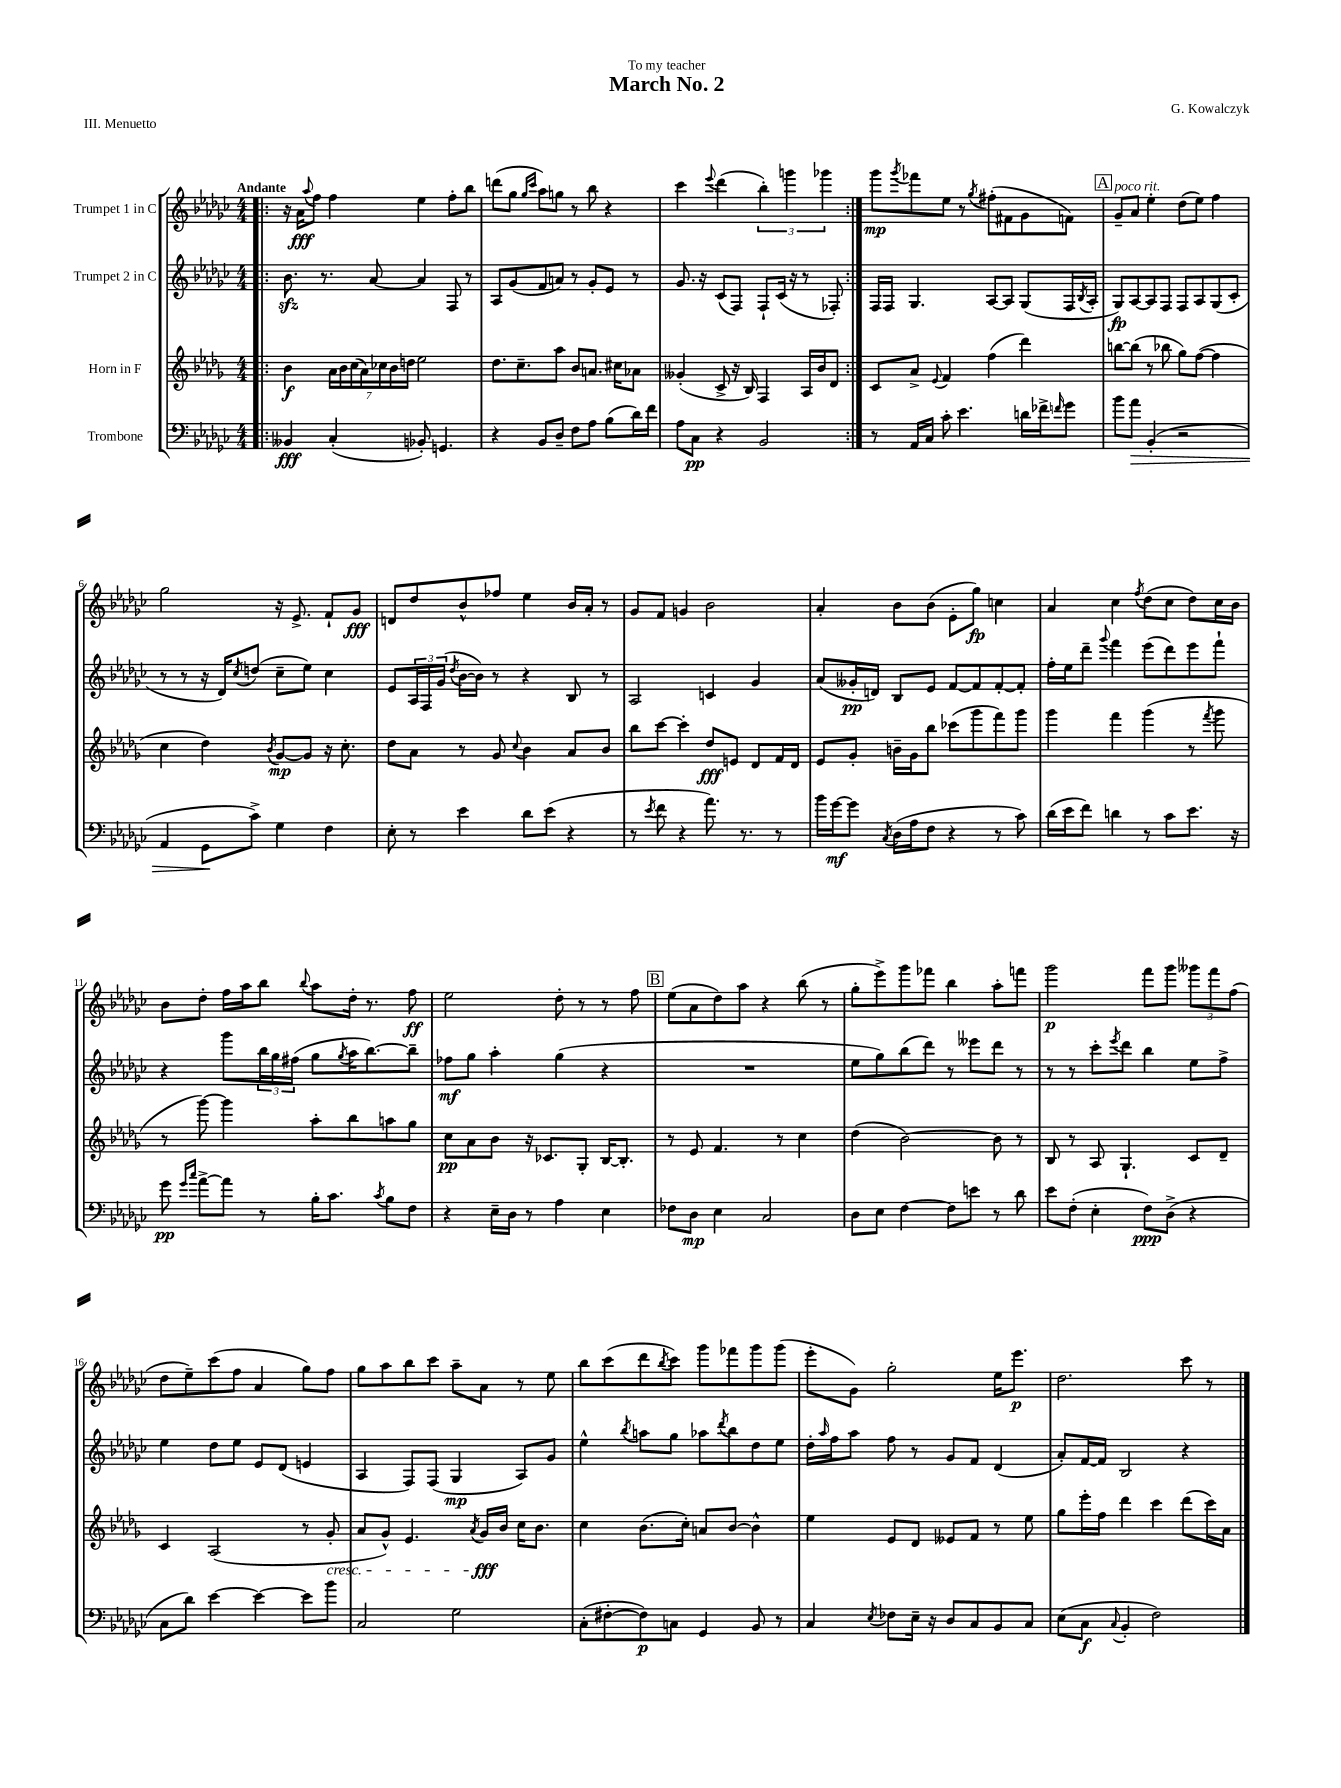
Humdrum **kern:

**kern	**dynam	**kern	**dynam	**kern	**dynam	**kern	**dynam
*part4	*part4	*part3	*part3	*part2	*part2	*part1	*part1
*staff4	*staff4	*staff3	*staff3	*staff2	*staff2	*staff1	*staff1
*I"Trombone	*	*I"Horn in F	*	*I"Trumpet 2 in C	*	*I"Trumpet 1 in C	*
*clefF4	*	*clefG2	*	*clefG2	*	*clefG2	*
*k[b-e-a-d-g-c-]	*	*k[b-e-a-d-g-]	*	*k[b-e-a-d-g-c-]	*	*k[b-e-a-d-g-c-]	*
*M4/4	*	*M4/4	*	*M4/4	*	*M4/4	*
=1!|:	=1!|:	=1!|:	=1!|:	=1!|:	=1!|:	=1!|:	=1!|:
!	!	!	!	!	!	!LO:TX:a:B:t=Andante	!
4BB--X/	fff	4b-\	f	8.b-zz\	.	16r	.
.	.	.	.	.	.	16a-\KL	fff
.	.	.	.	.	.	8qqaa-/	.
.	.	.	.	.	.	8ff\J	.
.	.	.	.	8.r	.	.	.
(4C-'/	.	28a-\LL	.	.	.	4ff\	.
.	.	28b-\	.	.	.	.	.
.	.	(28cc\	.	.	.	.	.
.	.	28a-\)	.	.	.	.	.
.	.	.	.	[8a-/	.	.	.
.	.	28cc-X\	.	.	.	.	.
.	.	28b-\	.	.	.	.	.
.	.	28ddn\JJ	.	.	.	.	.
8BB-X'/)	.	2ee-\	.	4a-/]	.	4ee-\	.
4.GGn/	.	.	.	.	.	.	.
.	.	.	.	8F/	.	8ff'\L	.
.	.	.	.	8r	.	8bb-\J	.
=2	=2	=2	=2	=2	=2	=2	=2
4r	.	8.dd-\L	.	8A-/L	.	(8dddn\L	.
.	.	.	.	(8g-/	.	8gg-\J	.
.	.	8.cc~\	.	.	.	.	.
.	.	.	.	.	.	16qqgg-/LL	.
.	.	.	.	.	.	16qqccc-/JJ	.
8BB-/L	.	.	.	8f/	.	8aa-\L)	.
8D-~/J	.	8aa-\J	.	8an/J)	.	8ggn\J	.
8F\L	.	8b-/L	.	8r	.	8r	.
8A-\J	.	8.an/J	.	8g-'/L	.	8bb-\	.
(8B-\L	.	.	.	8e-/J	.	4r	.
.	.	16cc#X\KL	.	.	.	.	.
16d-\L)	.	8a-X\J	.	8r	.	.	.
16f\JJ	.	.	.	.	.	.	.
=3	=3	=3	=3	=3	=3	=3	=3
8A-\L	.	(4g--X'/	.	8.g-/	.	4ccc-\	.
8C-\J	pp	.	.	.	.	.	.
.	.	.	.	16r	.	.	.
.	.	.	.	.	.	8qqeee-/	.
4r	.	8c^/	.	(8c-/L	.	(4ddd-\	.
.	.	16r	.	8F/J)	.	.	.
.	.	16B-/)	.	.	.	.	.
2BB-/	.	4F/	.	8F`/L	.	6bb-'\)	.
.	.	.	.	(16c-/Jk	.	.	.
.	.	.	.	.	.	6gggn\	.
.	.	.	.	16r	.	.	.
.	.	16A-/LL	.	8r	.	.	.
.	.	16b-/J	.	.	.	.	.
.	.	.	.	.	.	6ggg-X\	.
.	.	8d-/J	.	8F-X'/)	.	.	.
=4:|!	=4:|!	=4:|!	=4:|!	=4:|!	=4:|!	=4:|!	=4:|!
8r	.	8c/L	.	16F/LL	.	8ggg-\L	mp
.	.	.	.	16F/JJ	.	.	.
.	.	.	.	.	.	8qggg-/	.
16AA-/LL	.	8a-^/J	.	4.G-/	.	8fff-X\	.
16C-/JJ	.	.	.	.	.	.	.
.	.	8qqe-/	.	.	.	.	.
8c-'\	.	4f/	.	.	.	8ee-\J	.
4.e-\	.	.	.	.	.	8r	.
.	.	.	.	.	.	8qgg-/	.
.	.	(4ff\	.	[8A-/L	.	(8ff#X'\L	.
.	.	.	.	8A-/J]	.	8f#X\	.
16dn\LL	.	4ddd-\)	.	(8G-/L	.	8g-\	.
16f-X^\J	.	.	.	.	.	.	.
16qqfn/	.	.	.	.	.	.	.
8g-\J	.	.	.	16F/L	.	8fn\J)	.
.	.	.	.	8qB-/	.	.	.
.	.	.	.	16A-'/JJ	.	.	.
!!LO:REH:place=s1:t=A
=5	=5	=5	=5	=5	=5	=5	=5
!	!	!	!	!	!	!LO:TX:a:i:t=poco rit.	!
8b-\L	.	[8bbn\L	.	8G-/L)	fp	8g-~/L	.
!	!LO:HP:b	!	!	!	!	!	!
8a-\J	>	(8bb\J]	.	[8A-/	.	8a-/J	.
(4BB-'/	.	8r	.	8A-/]	.	4ee-'\	.
.	.	8bb-X\	.	8F/J	.	.	.
2r	.	8gg-\L)	.	8F/L	.	(8dd-\L	.
.	.	([8ff\J	.	8A-/	.	8ee-\J)	.
.	.	4ff\]	.	(8G-/	.	4ff\	.
.	.	.	.	8c-'/J	.	.	.
!!LO:LB:g=z
=6	=6	=6	=6	=6	=6	=6	=6
4AA-/	.	4cc\	.	8r	.	2gg-\	.
.	.	.	.	8r	.	.	.
8GG-\L	.	4dd-\)	.	16r	.	.	.
.	.	.	.	16d-/KL)	.	.	.
.	.	.	.	8qcc-/	.	.	.
8c-^\J)	]	.	.	(8ddn/J	.	.	.
.	.	8qb-/	.	.	.	.	.
4G-\	.	[8g-/L	mp	8cc-~\L	.	16r	.
.	.	.	.	.	.	8.e-^/	.
.	.	8g-/J]	.	8ee-\J)	.	.	.
4F\	.	16r	.	4cc-\	.	8f`/L	.
.	.	8.cc'\	.	.	.	.	.
.	.	.	.	.	.	8g-/J	fff
=7	=7	=7	=7	=7	=7	=7	=7
8E-'\	.	8dd-\L	.	8e-/L	.	8dn/L	.
8r	.	8a-\J	.	24A-/L	.	8dd-/	.
.	.	.	.	24F/	.	.	.
.	.	.	.	(24g-/JJ	.	.	.
.	.	.	.	8qdd-/	.	.	.
4e-\	.	8r	.	[16b-\LL	.	8b-^^/	.
.	.	.	.	16b-\JJ])	.	.	.
.	.	8g-/	.	8r	.	8ff-X/J	.
.	.	8qqcc/	.	.	.	.	.
8d-\L	.	4b-\	.	4r	.	4ee-\	.
(8e-\J	.	.	.	.	.	.	.
4r	.	8a-/L	.	8B-/	.	16b-/LL	.
.	.	.	.	.	.	16a-'/JJ	.
.	.	8b-/J	.	8r	.	8r	.
=8	=8	=8	=8	=8	=8	=8	=8
8r	.	8bb-\L	.	2A-/	.	8g-/L	.
8qe-/	.	.	.	.	.	.	.
8f\	.	[8ccc\J	.	.	.	8f/J	.
4r	.	4ccc'\]	.	.	.	4gn/	.
8.a-\)	.	8dd-/L	fff	4cn/	.	2b-\	.
.	.	8en/J	.	.	.	.	.
8.r	.	.	.	.	.	.	.
.	.	8d-/L	.	4g-/	.	.	.
8r	.	16f/L	.	.	.	.	.
.	.	16d-/JJ	.	.	.	.	.
=9	=9	=9	=9	=9	=9	=9	=9
16b-\LL	.	8e-/L	.	(8a-/L	.	4a-'/	.
[16g-\J	mf	.	.	.	.	.	.
8g-\J]	.	8g-'/J	.	16g--X'/L	pp	.	.
.	.	.	.	16dn/JJ)	.	.	.
8qC-/	.	.	.	.	.	.	.
(16D-\LL	.	16bn~\LL	.	8B-/L	.	8b-\L	.
16A-\J	.	16g-\J	.	.	.	.	.
8F\J	.	8bb-\J	.	8e-/J	.	(8b-\J	.
4r	.	(8ccc-X\L	.	[8f/L	.	8e-'\L	.
.	.	8ggg-\	.	8f/]	.	8gg-\J)	fp
8r	.	8fff\)	.	[8f'/	.	4ccn\	.
8c-\)	.	8ggg-\J	.	8f'/J]	.	.	.
=10	=10	=10	=10	=10	=10	=10	=10
(16d-\LL	.	4ggg-\	.	16ff'\LL	.	4a-/	.
16e-\J	.	.	.	16ee-\J	.	.	.
8f\J)	.	.	.	8ddd-~\J	.	.	.
.	.	.	.	8qqggg-/	.	.	.
4dn\	.	4fff\	.	4fff\	.	4cc-\	.
.	.	.	.	.	.	8qff/	.
8r	.	(4ggg-\	.	(8eee-\L	.	(8dd-\L	.
8c-\L	.	.	.	8ddd-\)	.	8cc-\J	.
8.e-\J	.	8r	.	8eee-\	.	8dd-\L)	.
.	.	8qfff/	.	.	.	.	.
.	.	8ggg-\	.	8fff`\J	.	16cc-\L	.
16r	.	.	.	.	.	16b-\JJ	.
!!LO:LB:g=z
=11	=11	=11	=11	=11	=11	=11	=11
8g-\	pp	8r	.	4r	.	8b-\L	.
16qqg-/LL	.	.	.	.	.	.	.
16qqcc-/JJ	.	.	.	.	.	.	.
[8a-^\L	.	[8ggg-\)	.	.	.	8dd-'\J	.
8a-\J]	.	4ggg-\]	.	8ggg-\L	.	16ff\LL	.
.	.	.	.	.	.	16aa-\J	.
8r	.	.	.	24bb-\L	.	8bb-\J	.
.	.	.	.	24gg-\	.	.	.
.	.	.	.	(24ff#X\JJ	.	.	.
.	.	.	.	.	.	8qqbb-/	.
16B-'\KL	.	8aa-'\L	.	8gg-\L	.	8aa-\L	.
8.c-\J	.	.	.	.	.	.	.
.	.	.	.	8qgg-/	.	.	.
.	.	8bb-\	.	16aa-\K	.	16dd-'\Jk	.
.	.	.	.	[8.bb-\)	.	8.r	.
8qc-/	.	.	.	.	.	.	.
8B-\L	.	8aan\	.	.	.	.	.
8F\J	.	8gg-\J	.	8bb-~\J]	.	8ff\	ff
=12	=12	=12	=12	=12	=12	=12	=12
4r	.	8cc\L	pp	8ff-X\L	mf	2ee-\	.
.	.	8a-\	.	8gg-\J	.	.	.
16E-~\LL	.	8b-\J	.	4aa-'\	.	.	.
16D-\JJ	.	.	.	.	.	.	.
8r	.	16r	.	.	.	.	.
.	.	8.c-X/L	.	.	.	.	.
4A-\	.	.	.	(4gg-\	.	8dd-'\	.
.	.	8G-'/J	.	.	.	8r	.
4E-\	.	[16B-/KL	.	4r	.	8r	.
.	.	8.B-'/J]	.	.	.	.	.
.	.	.	.	.	.	8ff\	.
!!LO:REH:place=s1:t=B
=13	=13	=13	=13	=13	=13	=13	=13
8F-X\L	.	8r	.	1r	.	(8ee-\L	.
8D-\J	mp	8e-/	.	.	.	8a-\	.
4E-\	.	4.f/	.	.	.	8dd-\)	.
.	.	.	.	.	.	8aa-\J	.
2C-/	.	.	.	.	.	4r	.
.	.	8r	.	.	.	.	.
.	.	4cc\	.	.	.	(8bb-\	.
.	.	.	.	.	.	8r	.
=14	=14	=14	=14	=14	=14	=14	=14
8D-\L	.	(4dd-\	.	8ee-\L	.	8gg-'\L	.
8E-\J	.	.	.	8gg-\)	.	8eee-^\)	.
[4F\	.	[2b-\)	.	(8bb-\	.	8ggg-\	.
.	.	.	.	8ddd-\J)	.	8fff-X\J	.
8F\L]	.	.	.	8r	.	4bb-\	.
8en\J	.	.	.	8eee--X\L	.	.	.
8r	.	8b-\]	.	8ddd-\J	.	8aa-'\L	.
8d-\	.	8r	.	8r	.	8fffn\J	.
=15	=15	=15	=15	=15	=15	=15	=15
8e-\L	.	8B-/	.	8r	.	2ggg-\	p
(8F'\J	.	8r	.	8r	.	.	.
4E-'\	.	8A-/	.	8ccc-'\L	.	.	.
.	.	.	.	8qeee-/	.	.	.
.	.	4.G-`/	.	8ddd-\J	.	.	.
8F\L)	ppp	.	.	4bb-\	.	8fff\L	.
(8D-^\J	.	.	.	.	.	8ggg-\J	.
4r	.	8c/L	.	8ee-\L	.	12ggg--X\L	.
.	.	.	.	.	.	12fff\	.
.	.	8d-~/J	.	8ff^\J	.	.	.
.	.	.	.	.	.	(12ff\J	.
!!LO:LB:g=z
=16	=16	=16	=16	=16	=16	=16	=16
8C-\L	.	4c/	.	4ee-\	.	8dd-\L	.
8d-\J)	.	.	.	.	.	8ee-~\)	.
[4e-\	.	(2A-/	.	8dd-\L	.	(8ccc-\	.
.	.	.	.	8ee-\J	.	8ff\J	.
4e-\_	.	.	.	8e-/L	.	4a-/	.
.	.	.	.	(8d-/J	.	.	.
8e-\L]	.	8r	.	4en/	.	8gg-\L)	.
!	!	!LO:TX:b:i:t=cresc.	!	!	!	!	!
8b-\J	.	8g-'/	.	.	.	8ff\J	.
=17	=17	=17	=17	=17	=17	=17	=17
2C-/	.	8a-/L	.	4A-/	.	8gg-\L	.
.	.	8g-^^/J)	.	.	.	8aa-\	.
.	.	4.e-/	.	8F/L)	.	8bb-\	.
.	.	.	.	(8F/J	.	8ccc-\J	.
2G-\	.	.	.	4G-/	mp	8aa-~\L	.
.	.	8qa-/	.	.	.	.	.
.	.	16g-/LL	fff	.	.	8a-\J	.
.	.	16b-/JJ	.	.	.	.	.
.	.	16cc\KL	.	8A-/L)	.	8r	.
.	.	8.b-\J	.	.	.	.	.
.	.	.	.	8g-/J	.	8ee-\	.
=18	=18	=18	=18	=18	=18	=18	=18
(8C-'\L	.	4cc\	.	4ee-^^\	.	8bb-\L	.
[8F#X'\	.	.	.	.	.	(8ccc-\	.
.	.	.	.	8qbb-/	.	.	.
8F#\])	p	(8.b-\L	.	8aan\L	.	8ddd-\	.
.	.	.	.	.	.	8qbb-/	.
8Cn\J	.	.	.	8gg-\J	.	8ccc-\J)	.
.	.	16cc'\Jk)	.	.	.	.	.
4GG-/	.	8an/L	.	8aa-X\L	.	8ggg-\L	.
.	.	.	.	8qddd-/	.	.	.
.	.	[8b-/J	.	8bb-\	.	8fff-X\	.
8BB-/	.	4b-^^\]	.	8dd-\	.	8ggg-\	.
8r	.	.	.	8ee-\J	.	(8ggg-\J	.
=19	=19	=19	=19	=19	=19	=19	=19
4C-/	.	4ee-\	.	16dd-'\LL	.	8eee-'\L	.
.	.	.	.	16qqaa-/	.	.	.
.	.	.	.	16ff\J	.	.	.
.	.	.	.	8aa-\J	.	8g-\J)	.
8qE-/	.	.	.	.	.	.	.
8F-X\L	.	8e-/L	.	8ff\	.	2gg-'\	.
16E-~\Jk	.	8d-/J	.	8r	.	.	.
16r	.	.	.	.	.	.	.
8D-/L	.	8e--X/L	.	8g-/L	.	.	.
8C-/	.	8f/J	.	8f/J	.	.	.
8BB-/	.	8r	.	(4d-/	.	16ee-\KL	.
.	.	.	.	.	.	8.eee-\J	p
8C-/J	.	8ee-\	.	.	.	.	.
=20	=20	=20	=20	=20	=20	=20	=20
(8E-\L	.	8gg-\L	.	8a-'/L)	.	2.dd-\	.
8C-\J	f	16eee-'\L	.	[16f/L	.	.	.
.	.	16ff\JJ	.	16f/JJ]	.	.	.
8qqC-/	.	.	.	.	.	.	.
4BB-'/	.	4ddd-\	.	2B-/	.	.	.
2F\)	.	4ccc\	.	.	.	.	.
.	.	(8ddd-\L	.	4r	.	8ccc-\	.
.	.	16ccc\L)	.	.	.	8r	.
.	.	16a-\JJ	.	.	.	.	.
==	==	==	==	==	==	==	==
*-	*-	*-	*-	*-	*-	*-	*-
